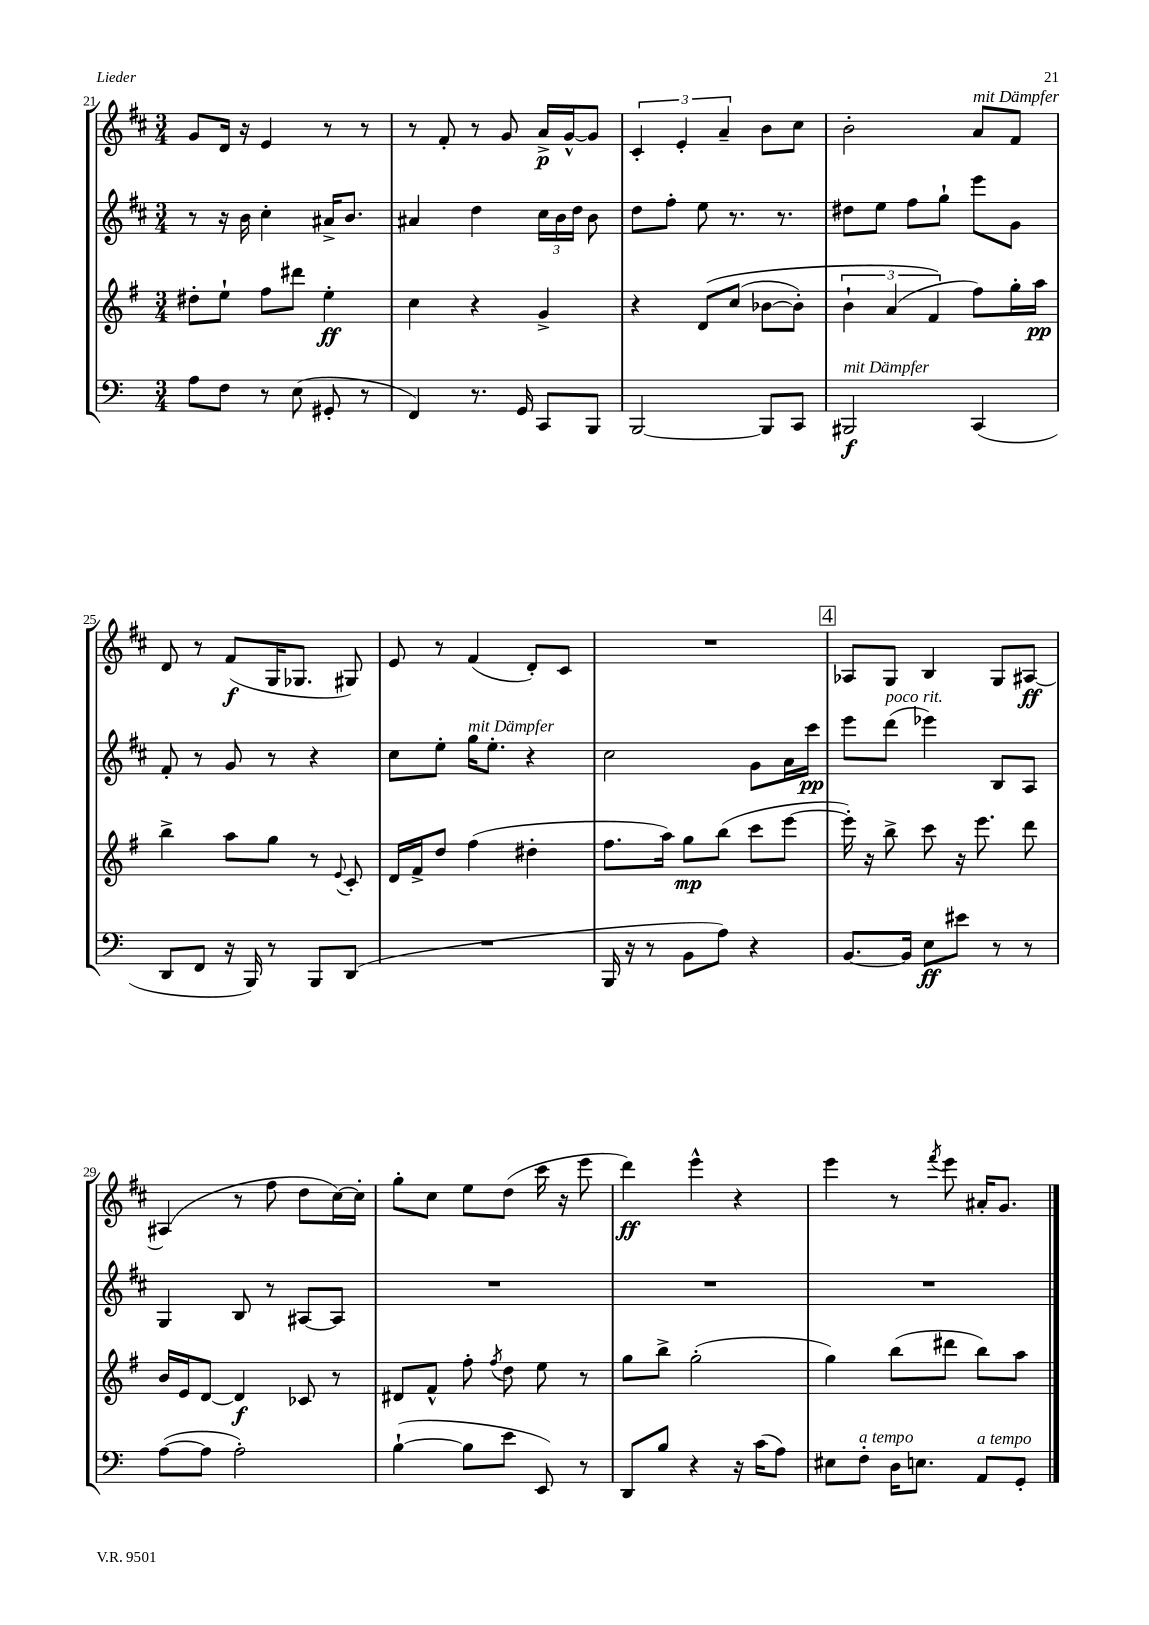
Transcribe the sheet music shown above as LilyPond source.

<<
\new StaffGroup <<
\new Staff = "s0" {
    \clef treble \key d \major \numericTimeSignature \time 3/4
    \autoBeamOff g'8[ d'16] r16 e'4 r8 r8 |
    r8 fis'8-. r8 g'8 a'16[->\p g'16~-^ g'8] |
    \tuplet 3/2 { cis'4-. e'4-. a'4-- } b'8[ cis''8] |
    b'2-. a'8[^\markup { \italic "mit Dämpfer" } fis'8] |
    d'8 r8 fis'8[\f( g16 ges8.] gis8) |
    e'8 r8 fis'4( d'8[-.) cis'8] |
    R2. |
    \mark \markup { \box "4" } aes8[ g8] b4 g8[ ais8]~\ff |
    ais4( r8 fis''8 d''8[ cis''16~) cis''16]-. |
    g''8[-. cis''8] e''8[ d''8]( cis'''16 r16 e'''8 |
    d'''4\ff) e'''4-^ r4 |
    e'''4 r8 \acciaccatura { fis'''8 } e'''8 ais'16[-. g'8.] \bar "|." |
}
\new Staff = "s1" {
    \clef treble \key d \major \numericTimeSignature \time 3/4
    \autoBeamOff r8 r16 b'16 cis''4-. ais'16[-> b'8.] |
    ais'4 d''4 \tuplet 3/2 { cis''16[ b'16 d''16] } b'8 |
    d''8[ fis''8]-. e''8 r8. r8. |
    dis''8[ e''8] fis''8[ g''8]-! e'''8[ g'8] |
    fis'8-. r8 g'8 r8 r4 |
    cis''8[ e''8]-. g''16[^\markup { \italic "mit Dämpfer" } e''8.]-. r4 |
    cis''2 g'8[ a'16 cis'''16]\pp |
    \mark \markup { \box "4" } e'''8[ d'''8]^\markup { \italic "poco rit." }( ees'''4) b8[ a8] |
    g4 b8 r8 ais8[~ ais8] |
    R2. |
    R2. |
    R2. \bar "|." |
}
\new Staff = "s2" {
    \clef treble \key g \major \numericTimeSignature \time 3/4
    \autoBeamOff dis''8[-. e''8]-! fis''8[ dis'''8] e''4-.\ff |
    c''4 r4 g'4-> |
    r4 d'8[\( c''8]( bes'8[~ bes'8]-.) |
    \tuplet 3/2 { b'4-! a'4( fis'4\) } fis''8[) g''16-. a''16]\pp |
    b''4-> a''8[ g''8] r8 \appoggiatura { e'8 } c'8-. |
    d'16[ fis'16-> d''8] fis''4( dis''4-. |
    fis''8.[ a''16]) g''8[\mp b''8]( c'''8[ e'''8]~ |
    \mark \markup { \box "4" } e'''16-.) r16 b''8-> c'''8 r16 e'''8. d'''8 |
    b'16[ e'16 d'8]~ d'4\f ces'8 r8 |
    dis'8[ fis'8]-^ fis''8-. \acciaccatura { fis''8 } d''8 e''8 r8 |
    g''8[ b''8]-> g''2-.( |
    g''4) b''8[( dis'''8] b''8[) a''8] \bar "|." |
}
\new Staff = "s3" {
    \clef bass \key c \major \numericTimeSignature \time 3/4
    \autoBeamOff a8[ f8] r8 e8( gis,8-. r8 |
    f,4) r8. g,16 c,8[ b,,8] |
    b,,2~ b,,8[ c,8] |
    bis,,2\f^\markup { \italic "mit Dämpfer" } c,4( |
    d,8[ f,8] r16 b,,16) r8 b,,8[ d,8]( |
    R2. |
    b,,16 r16 r8 b,8[ a8]) r4 |
    \mark \markup { \box "4" } b,8.[~ b,16] e8[\ff eis'8] r8 r8 |
    a8[~( a8] a2-.) |
    b4~-!( b8[ e'8] e,8) r8 |
    d,8[ b8] r4 r16 c'16[( a8]) |
    eis8[ f8]-.^\markup { \italic "a tempo" } d16[ e8.] a,8[^\markup { \italic "a tempo" } g,8]-. \bar "|." |
}
>>
>>
\layout { \context { \Score currentBarNumber = #21 } }
